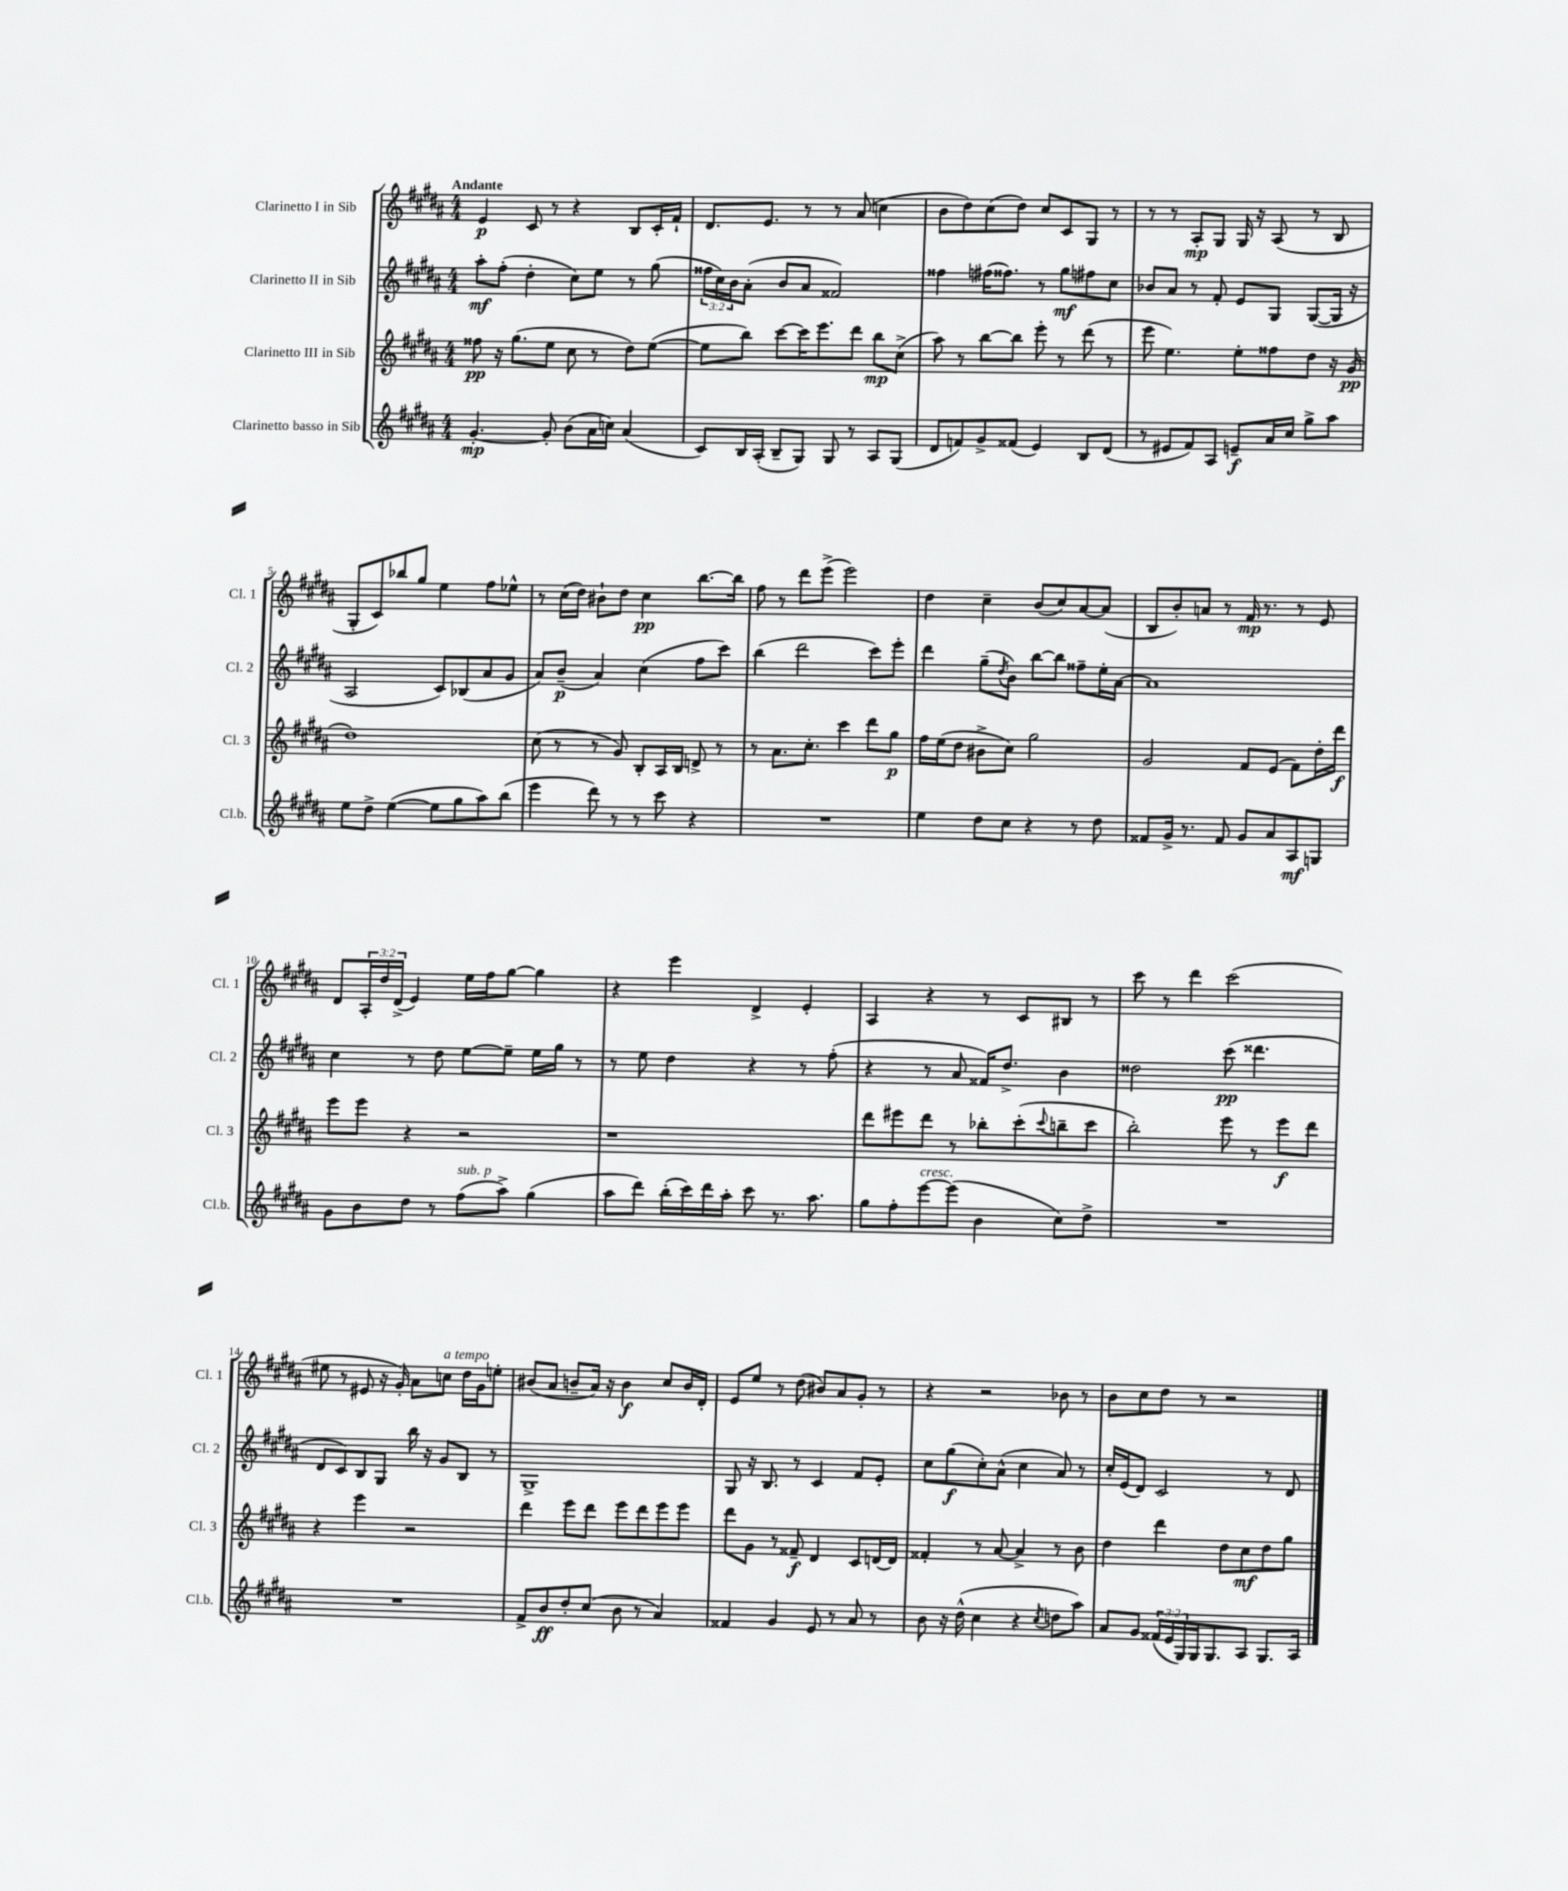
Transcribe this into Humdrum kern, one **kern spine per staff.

**kern	**dynam	**kern	**dynam	**kern	**dynam	**kern	**dynam
*part4	*part4	*part3	*part3	*part2	*part2	*part1	*part1
*staff4	*staff4	*staff3	*staff3	*staff2	*staff2	*staff1	*staff1
*I"Clarinetto basso in Sib	*	*I"Clarinetto III in Sib	*	*I"Clarinetto II in Sib	*	*I"Clarinetto I in Sib	*
*I'Cl.b.	*	*I'Cl. 3	*	*I'Cl. 2	*	*I'Cl. 1	*
*clefG2	*	*clefG2	*	*clefG2	*	*clefG2	*
*k[f#c#g#d#a#]	*	*k[f#c#g#d#a#]	*	*k[f#c#g#d#a#]	*	*k[f#c#g#d#a#]	*
*M4/4	*	*M4/4	*	*M4/4	*	*M4/4	*
=1	=1	=1	=1	=1	=1	=1	=1
!	!	!	!	!	!	!LO:TX:a:B:t=Andante	!
[4.g#'/	mp	8ff##X\	pp	8aa#'\L	mf	4e/	p
.	.	16r	.	(8ff#'\J	.	.	.
.	.	(8.gg#\L	.	.	.	.	.
.	.	.	.	4dd#'\	.	8c#/	.
8g#'/]	.	8ee\J	.	.	.	8r	.
(8b\L	.	8cc#\	.	8cc#\L)	.	4r	.
16a#\L	.	8r	.	8ee\J	.	.	.
16ccn\JJ)	.	.	.	.	.	.	.
(4a#/	.	8dd#\L)	.	8r	.	8B/L	.
.	.	([8ee\J	.	(8gg#\	.	16c#'/L	.
.	.	.	.	.	.	16f#`/JJ	.
=2	=2	=2	=2	=2	=2	=2	=2
8c#/L)	.	8ee\L]	.	24ff##X\LL	.	8.d#/L	.
.	.	.	.	24cc#\)	.	.	.
.	.	.	.	24b\J	.	.	.
16B/L	.	8bb\J)	.	(8a#'\J	.	.	.
(16A#'/JJ	.	.	.	.	.	8.e/J	.
8B~/L	.	[8ccc#\L	.	8b/L	.	.	.
8G#/J)	.	16ccc#\K]	.	8a#/J	.	8r	.
.	.	8.eee\	.	.	.	.	.
8G#/	.	.	.	2f##X/)	.	8r	.
8r	.	8ddd#\J	.	.	.	(8a#/	.
8A#/L	.	8bb\L	mp	.	.	4ccn\	.
(8G#/J	.	(8cc#^\J	.	.	.	.	.
=3	=3	=3	=3	=3	=3	=3	=3
8d#/L	.	8aa#\)	.	4ff##X\	.	8b\L	.
8fn/)	.	8r	.	.	.	8dd#\)	.
8g#^/	.	[8bb\L	.	(16ff#X\KL	.	(8cc#\	.
.	.	.	.	8.ff##X\J)	.	.	.
(8f##X/J	.	8bb\J]	.	.	.	8dd#\J)	.
4e/)	.	8eee'\	.	8r	.	8cc#/L	.
.	.	8r	.	8gg#\L	mf	8c#/	.
8B/L	.	(8ddd#\	.	8ff#X\	.	8G#/J	.
(8d#/J	.	8r	.	8cc#\J	.	8r	.
=4	=4	=4	=4	=4	=4	=4	=4
8r	.	8eee\	.	8b-X/L	.	8r	.
8e#X/L	.	4.ee\)	.	8a#/J	.	8r	.
8f#/)	.	.	.	8r	.	8A#'/L	mp
8A#/J	.	.	.	8f#'/	.	8G#/J	.
8en~/L	f	8ee'\L	.	8e/L	.	16G#/	.
.	.	.	.	.	.	16r	.
16a#/L	.	8ff##X\	.	8G#/J	.	(8A#/	.
16cc#/JJ	.	.	.	.	.	.	.
8gg#^\L	.	8dd#\J	.	([8G#/L	.	8r	.
8aa#\J	.	16r	.	16G#/Jk]	.	8B/	.
.	.	(16g#/	pp	16r	.	.	.
!!LO:LB:g=z
=5	=5	=5	=5	=5	=5	=5	=5
8ee\L	.	1dd#)	.	2A#/	.	8G#'/L	.
8dd#^\J	.	.	.	.	.	8c#/)	.
([4ee\	.	.	.	.	.	8bb-X/	.
.	.	.	.	.	.	8gg#/J	.
8ee\L]	.	.	.	8c#/L)	.	4ee\	.
8gg#\	.	.	.	(8B-X/	.	.	.
8aa#\)	.	.	.	8a#/	.	8ff#\L	.
(8bb\J	.	.	.	8g#/J	.	8ee-X^^\J	.
=6	=6	=6	=6	=6	=6	=6	=6
4eee\	.	(8cc#\	.	8a#/L)	.	8r	.
.	.	8r	.	(8b~/J	p	(16cc#\LL	.
.	.	.	.	.	.	16dd#\JJ)	.
8ddd#\)	.	8r	.	4a#/)	.	8b#X`\L	.
8r	.	8g#/)	.	.	.	8dd#\J	.
8r	.	8B'/L	.	(4cc#\	.	4cc#\	pp
8ccc#\	.	16A#/L	.	.	.	.	.
.	.	16B/JJ	.	.	.	.	.
4r	.	8dn^/	.	8ff#\L	.	[8.bb\L	.
.	.	8r	.	8ccc#\J)	.	.	.
.	.	.	.	.	.	16bb\Jk]	.
=7	=7	=7	=7	=7	=7	=7	=7
1r	.	8r	.	(4bb\	.	8ff#\	.
.	.	8.a#\L	.	.	.	8r	.
.	.	.	.	2ddd#\	.	8ddd#\L	.
.	.	8.cc#'\J	.	.	.	.	.
.	.	.	.	.	.	(8eee^\J	.
.	.	4ccc#\	.	.	.	2eee\)	.
.	.	8ddd#\L	.	8ccc#\L)	.	.	.
.	.	8gg#\J	p	8eee'\J	.	.	.
=8	=8	=8	=8	=8	=8	=8	=8
4ee\	.	16ff#\LL	.	4ddd#\	.	4dd#\	.
.	.	(16ee\J	.	.	.	.	.
.	.	8dd#\J	.	.	.	.	.
8dd#\L	.	8b#X^\L	.	(8gg#~\L	.	4cc#~\	.
.	.	.	.	8qdd#/	.	.	.
8cc#\J	.	8cc#\J)	.	8b\J)	.	.	.
4r	.	2gg#\	.	[8bb\L	.	(8b/L	.
.	.	.	.	8bb\J]	.	8cc#/)	.
8r	.	.	.	8ff##X~\L	.	[8a#/	.
8dd#\	.	.	.	16ee'\L	.	(8a#/J]	.
.	.	.	.	[16a#\JJ	.	.	.
=9	=9	=9	=9	=9	=9	=9	=9
8f##X/L	.	2g#/	.	1a#]	.	8B/L	.
16g#^/Jk	.	.	.	.	.	8b'/)	.
8.r	.	.	.	.	.	.	.
.	.	.	.	.	.	8an/J	.
8f##/	.	.	.	.	.	8r	.
8g#/L	.	8f#/L	.	.	.	16f#/	mp
.	.	.	.	.	.	8.r	.
8a#/	.	(8e/J	.	.	.	.	.
8A#/	mf	8f#\L)	.	.	.	8r	.
8Gn/J	.	16dd#'\L	.	.	.	8e/	.
.	.	16ddd#\JJ	f	.	.	.	.
!!LO:LB:g=z
=10	=10	=10	=10	=10	=10	=10	=10
8g#\L	.	8eee\L	.	4cc#\	.	8d#/L	.
8b\	.	8eee\J	.	.	.	24A#'/L	.
.	.	.	.	.	.	24dd#/	.
.	.	.	.	.	.	(24d#^/JJ	.
8dd#\J	.	4r	.	8r	.	4e/)	.
8r	.	.	.	8dd#\	.	.	.
!LO:TX:a:i:t=sub. p	!	!	!	!	!	!	!
(8ff#\L	.	2r	.	[8ee\L	.	16ee\LL	.
.	.	.	.	.	.	16ff#\J	.
8aa#^\J)	.	.	.	8ee~\J]	.	[8gg#\J	.
(4gg#\	.	.	.	16ee\LL	.	4gg#\]	.
.	.	.	.	16gg#\JJ	.	.	.
.	.	.	.	8r	.	.	.
=11	=11	=11	=11	=11	=11	=11	=11
8aa#\L	.	1r	.	8r	.	4r	.
8ddd#\J)	.	.	.	8ee\	.	.	.
(16bb'\LL	.	.	.	4dd#\	.	4eee\	.
16ccc#\)	.	.	.	.	.	.	.
16ddd#\	.	.	.	.	.	.	.
16aa#'\JJ	.	.	.	.	.	.	.
8ccc#\	.	.	.	4r	.	4d#^/	.
8.r	.	.	.	.	.	.	.
.	.	.	.	8r	.	4e'/	.
8.aa#\	.	.	.	.	.	.	.
.	.	.	.	(8ff#'\	.	.	.
=12	=12	=12	=12	=12	=12	=12	=12
8gg#\L	.	8ddd#\L	.	4r	.	4A#/	.
8ff#'\	.	8eee#X\	.	.	.	.	.
!LO:TX:a:i:t=cresc.	!	!	!	!	!	!	!
[8eee\	.	8ddd#\J	.	8r	.	4r	.
(8eee\J]	.	8r	.	8a#/	.	.	.
4b\	.	8bb-X'\L	.	16f##X/KL)	.	8r	.
.	.	.	.	8.dd#^/J	.	.	.
.	.	(8ccc#'\	.	.	.	8c#/L	.
.	.	8qqccc#/	.	.	.	.	.
8cc#\L)	.	8bbn~\	.	4b\	.	8B#X/J	.
8dd#^\J	.	8ccc#\J	.	.	.	8r	.
=13	=13	=13	=13	=13	=13	=13	=13
1r	.	2bb'\)	.	2dd##X\	.	8ccc#\	.
.	.	.	.	.	.	8r	.
.	.	.	.	.	.	4ddd#\	.
.	.	8eee\	.	(8ccc#\	pp	(2ccc#\	.
.	.	8r	.	4.ddd##X\	.	.	.
.	.	8eee\L	f	.	.	.	.
.	.	8ddd#\J	.	.	.	.	.
!!LO:LB:g=z
=14	=14	=14	=14	=14	=14	=14	=14
1r	.	4r	.	8d#/L	.	8ee#X\	.
.	.	.	.	8c#/)	.	8r	.
.	.	4eee\	.	8B/	.	8e#X/	.
.	.	.	.	8G#/J	.	16r	.
.	.	.	.	.	.	16g#'/)	.
.	.	2r	.	16bb\	.	8a#\L	.
.	.	.	.	16r	.	.	.
!	!	!	!	!	!	!LO:TX:a:i:t=a tempo	!
.	.	.	.	8g#/L	.	8ccn\J	.
.	.	.	.	8B/J	.	16dd#\LL	.
.	.	.	.	.	.	16g#\J	.
.	.	.	.	8r	.	8een'\J	.
=15	=15	=15	=15	=15	=15	=15	=15
8f#^/L	.	4ddd#\	.	1G#^	.	(8b#X/L	.
8b/	ff	.	.	.	.	8a#/J	.
8dd#'/	.	8eee\L	.	.	.	8bn~/L	.
(8cc#/J	.	8ddd#\J	.	.	.	16a#/Jk)	.
.	.	.	.	.	.	16r	.
8b\	.	8eee\L	.	.	.	4b\	f
8r	.	8ddd#\	.	.	.	.	.
4a#/)	.	8eee\	.	.	.	8cc#/L	.
.	.	8eee\J	.	.	.	16b/L	.
.	.	.	.	.	.	16d#'/JJ	.
=16	=16	=16	=16	=16	=16	=16	=16
4f##X/	.	8ddd#\L	.	8G#/	.	8e/L	.
.	.	8g#\J	.	16r	.	8ee/J	.
.	.	.	.	8.B/	.	.	.
4g#/	.	8r	.	.	.	8r	.
.	.	8f##X~/	f	8r	.	(8dd#\	.
8e/	.	4d#/	.	4c#/	.	8b#X/L)	.
8r	.	.	.	.	.	8a#/	.
8a#/	.	8c#/L	.	8f#/L	.	8g#'/J	.
8r	.	[16dn/L	.	8e'/J	.	8r	.
.	.	16d/JJ]	.	.	.	.	.
=17	=17	=17	=17	=17	=17	=17	=17
8b\	.	4f##X'/	.	8cc#\L	.	4r	.
16r	.	.	.	(8gg#\	f	.	.
(16dd#^^\	.	.	.	.	.	.	.
4cc#\	.	8r	.	8cc#'\)	.	2r	.
.	.	[8a#/	.	(8a#^^\J	.	.	.
4r	.	4a#^/]	.	4cc#\	.	.	.
8qcc#/	.	.	.	.	.	.	.
8ddn\L	.	8r	.	8a#/)	.	8b-X\	.
8aa#\J)	.	8b\	.	8r	.	8r	.
=18	=18	=18	=18	=18	=18	=18	=18
8a#/L	.	4dd#\	.	16cc#'/LL	.	8b\L	.
.	.	.	.	(16e/J	.	.	.
8g#/J	.	.	.	8d#/J)	.	8cc#\	.
(24f##X/LL	.	4ddd#\	.	2c#/	.	8dd#\J	.
24e/	.	.	.	.	.	.	.
24G#/)	.	.	.	.	.	.	.
16G#/J	.	.	.	.	.	8r	.
8.G#/	.	.	.	.	.	.	.
.	.	8dd#\L	.	.	.	2r	.
8A#/J	.	8cc#\	mf	.	.	.	.
8.G#/L	.	8dd#\	.	8r	.	.	.
.	.	8gg#\J	.	8d#/	.	.	.
16A#/Jk	.	.	.	.	.	.	.
==	==	==	==	==	==	==	==
*-	*-	*-	*-	*-	*-	*-	*-
